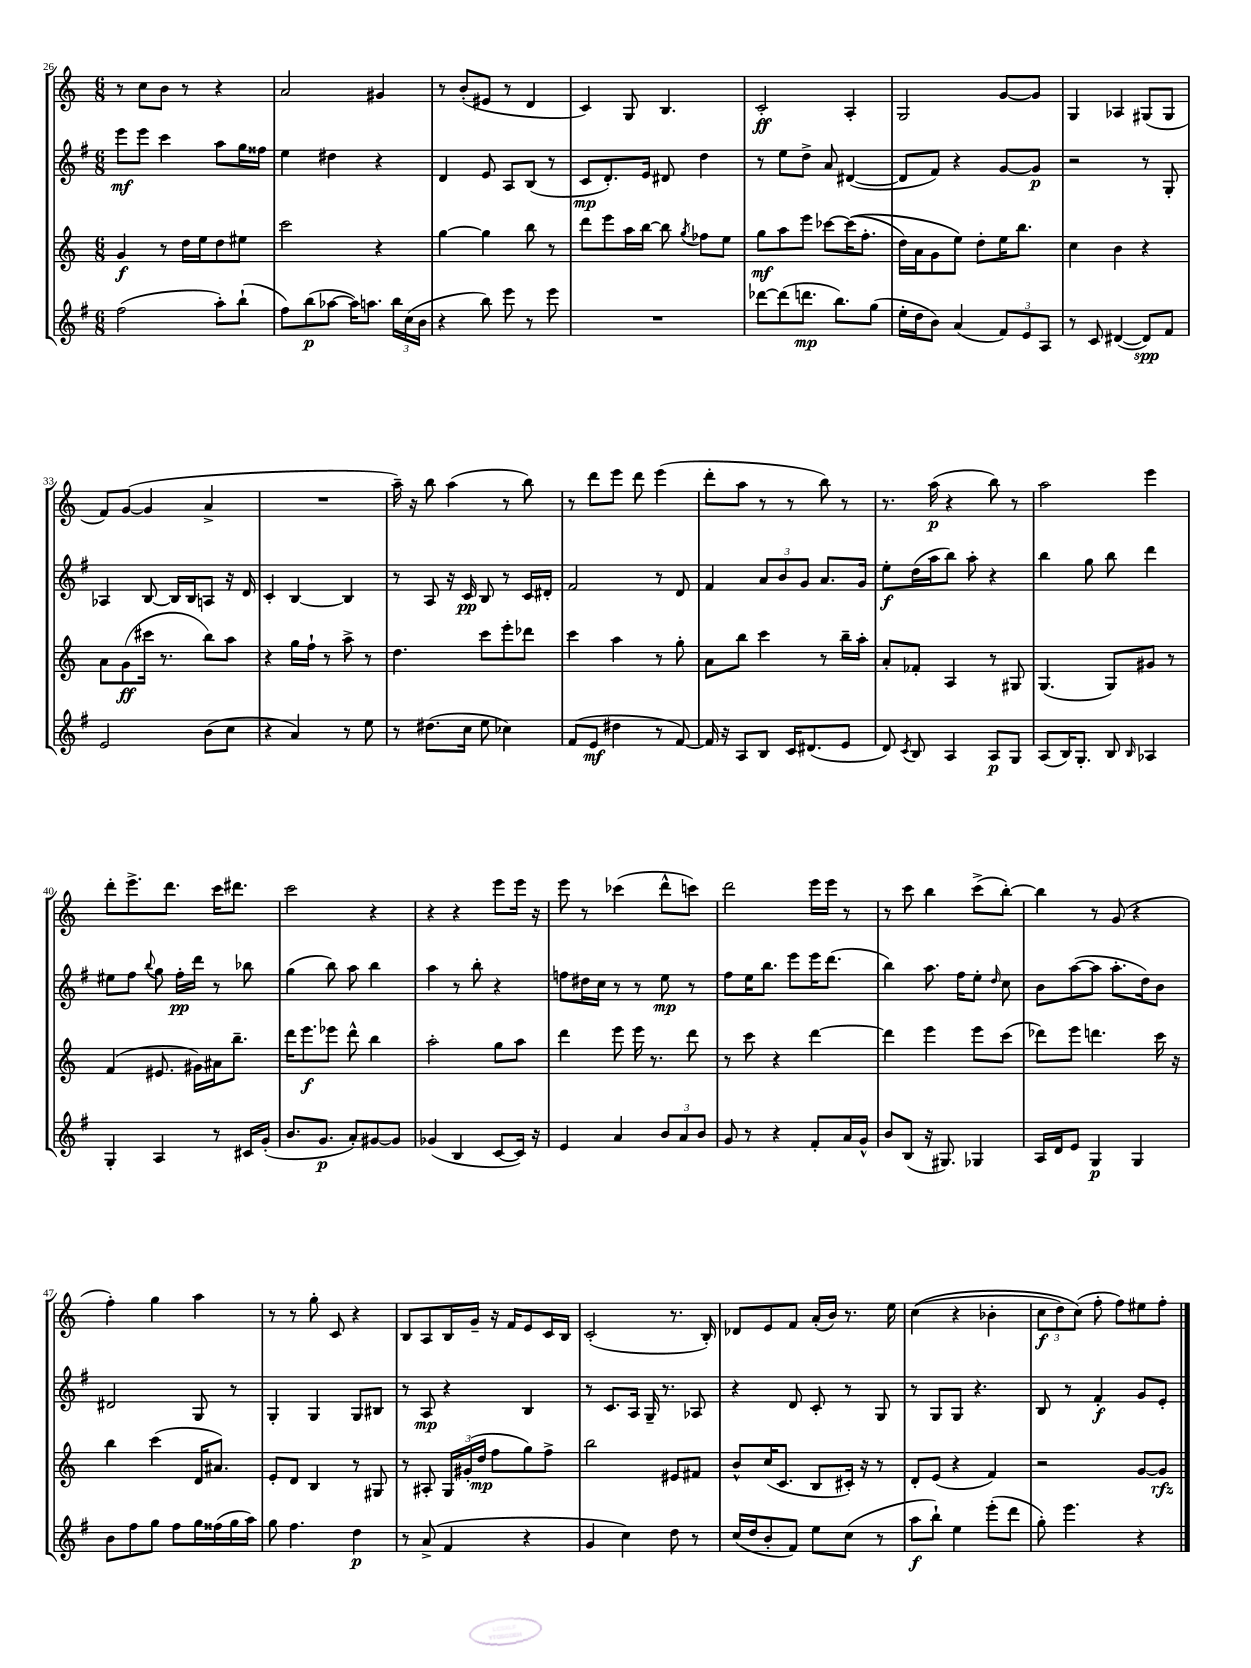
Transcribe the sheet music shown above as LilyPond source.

<<
\new StaffGroup <<
\new Staff = "s0" {
    \clef treble \key c \major \numericTimeSignature \time 6/8
    \autoBeamOff r8 c''8[ b'8] r8 r4 |
    a'2 gis'4 |
    r8 b'8[-.( eis'8] r8 d'4 |
    c'4) g8 b4. |
    c'2-.\ff a4-. |
    g2 g'8[~ g'8] |
    g4 aes4 gis8[( gis8] |
    f'8[) g'8]~( g'4 a'4-> |
    R2. |
    a''16--) r16 b''8 a''4( r8 b''8) |
    r8 d'''8[ e'''8] d'''8 e'''4( |
    d'''8[-. a''8] r8 r8 b''8) r8 |
    r8. a''16\p( r4 b''8) r8 |
    a''2 e'''4 |
    d'''8[-. e'''8.-> d'''8.] c'''16[ dis'''8.] |
    c'''2 r4 |
    r4 r4 e'''8[ e'''16] r16 |
    e'''8 r8 ces'''4( d'''8[-^ c'''8]) |
    d'''2 e'''16[ e'''16] r8 |
    r8 c'''8 b''4 c'''8[->( b''8]~-.) |
    b''4 r8 g'8( r4 |
    f''4-.) g''4 a''4 |
    r8 r8 g''8-. c'8 r4 |
    b8[ a8 b16 g'16]-- r16 f'16[ e'8 c'16 b16] |
    c'2-.( r8. b16-.) |
    des'8[ e'8 f'8] a'16[-.( b'16]) r8. e''16 |
    c''4(\( r4 bes'4-. |
    \tuplet 3/2 { c''8[\f d''8) c''8](\) } f''8-. f''8[) eis''8 f''8]-. \bar "|." |
}
\new Staff = "s1" {
    \clef treble \key g \major \numericTimeSignature \time 6/8
    \autoBeamOff e'''8[\mf e'''8] c'''4 a''8[ g''16 fisis''16] |
    e''4 dis''4 r4 |
    d'4 e'8 a8[ b8]( r8 |
    c'8[\mp d'8.-.) e'16] dis'8 d''4 |
    r8 e''8[ d''8]-> a'8 dis'4~( |
    dis'8[ fis'8]) r4 g'8[~ g'8]\p |
    r2 r8 g8-. |
    aes4 b8~ b16[ b16 a8] r16 d'16 |
    c'4-. b4~ b4 |
    r8 a8 r16 c'16\pp b8 r8 c'16[ dis'16]-. |
    fis'2 r8 d'8 |
    fis'4 \tuplet 3/2 { a'8[ b'8 g'8] } a'8.[ g'16] |
    e''8[-.\f d''16( a''16 b''8]) a''8-. r4 |
    b''4 g''8 b''8 d'''4 |
    eis''8[ fis''8] \appoggiatura { b''8 } g''8 fis''16[-.\pp d'''16] r8 bes''8 |
    g''4( b''8) a''8 b''4 |
    a''4 r8 b''8-. r4 |
    f''8[ dis''16 c''16] r8 r8 e''8\mp r8 |
    fis''8[ e''16 b''8.] e'''8[ e'''16 d'''8.]( |
    b''4) a''8. fis''16[ e''8]-. \grace { d''16 } c''8 |
    b'8[ a''8~( a''8] a''8.[-. d''16) b'8] |
    dis'2 g8 r8 |
    g4-. g4 g8[ bis8] |
    r8 a8\mp r4 b4 |
    r8 c'8.[ a16] g16-- r8. aes8 |
    r4 d'8 c'8-. r8 g8 |
    r8 g8[ g8] r4. |
    b8 r8 fis'4-.\f g'8[ e'8]-. \bar "|." |
}
\new Staff = "s2" {
    \clef treble \key c \major \numericTimeSignature \time 6/8
    \autoBeamOff g'4\f r8 d''16[ e''16 d''8 eis''8] |
    c'''2 r4 |
    g''4~ g''4 b''8 r8 |
    d'''8[ e'''8 a''16 b''16]~ b''8 \acciaccatura { g''8 } fes''8[ e''8] |
    g''8[\mf a''8 e'''8] ces'''8[~ ces'''16(\( f''8.]-. |
    d''16[) a'16 g'8 e''8]\) d''8[-. e''16 b''8.] |
    c''4 b'4 r4 |
    a'8[ g'8\ff( cis'''16] r8. b''8[) a''8] |
    r4 g''16[ f''16]-! r8 a''8-> r8 |
    d''4. c'''8[ e'''8-. des'''8] |
    c'''4 a''4 r8 g''8-. |
    a'8[ b''8] c'''4 r8 b''16[-- a''16]-. |
    a'8[-. fes'8]-. a4 r8 gis8 |
    g4.( g8[) gis'8] r8 |
    f'4( eis'8. gis'16[) ais'16 b''8.]-- |
    d'''16[ e'''8.\f ees'''8] d'''8-^ b''4 |
    a''2-. g''8[ a''8] |
    d'''4 e'''8 e'''16 r8. d'''8 |
    r8 c'''8 r4 d'''4~ |
    d'''4 e'''4 e'''8[ c'''8]( |
    des'''8[) e'''8] d'''4. c'''16 r16 |
    b''4 c'''4( d'16[ ais'8.]) |
    e'8[-. d'8] b4 r8 gis8 |
    r8 ais8-. \tuplet 3/2 { g16[ gis'16-.( d''16]\mp } f''8[ g''8) f''8]-> |
    b''2 eis'8[ fis'8] |
    b'8[-^ c''16( c'8.] b8[ cis'16]-.) r16 r8 |
    d'8[-. e'8]( r4 f'4) |
    r2 g'8[~ g'8]\rfz \bar "|." |
}
\new Staff = "s3" {
    \clef treble \key g \major \numericTimeSignature \time 6/8
    \autoBeamOff fis''2( a''8[-.) b''8]-!( |
    fis''8[) b''8\p( aes''8]~ aes''16[) a''8.] \tuplet 3/2 { b''16[ c''16( b'16] } |
    r4 b''8) e'''8 r8 e'''8 |
    R2. |
    des'''8[~ des'''8( d'''8.]\mp b''8.[) g''8]( |
    e''16[-. d''16 b'8]) a'4( \tuplet 3/2 { fis'8[) e'8 a8] } |
    r8 c'8 dis'4~( dis'8[\spp) fis'8] |
    e'2 b'8[( c''8] |
    r4 a'4) r8 e''8 |
    r8 dis''8.[( c''16] e''8 ces''4) |
    fis'8[( e'8]\mf dis''4 r8 fis'8~) |
    fis'16 r16 a8[ b8] c'16[ dis'8.( e'8] |
    d'8) \acciaccatura { c'8 } b8 a4 a8[\p g8] |
    a8[( b16) g8.]-. b8 \grace { b16 } aes4 |
    g4-. a4 r8 cis'16[ g'16]-.( |
    b'8.[ g'8.]\p a'8[-.) gis'8~ gis'8] |
    ges'4( b4 c'8[~ c'16]) r16 |
    e'4 a'4 \tuplet 3/2 { b'8[ a'8 b'8] } |
    g'8 r8 r4 fis'8[-. a'16 g'16]-^ |
    b'8[ b8]( r16 gis8.) ges4 |
    a16[ d'16 e'8] g4\p g4 |
    b'8[ fis''8 g''8] fis''8[ g''16 fisis''16( g''16 a''16]) |
    g''8 fis''4. d''4\p |
    r8 a'8->( fis'4 r4 |
    g'4 c''4) d''8 r8 |
    c''16[( d''16 b'8-. fis'8]) e''8[ c''8]( r8 |
    a''8[\f b''8]-!) e''4 e'''8[-.( d'''8] |
    g''8-.) e'''4. r4 \bar "|." |
}
>>
>>
\layout { \context { \Score currentBarNumber = #26 } }
